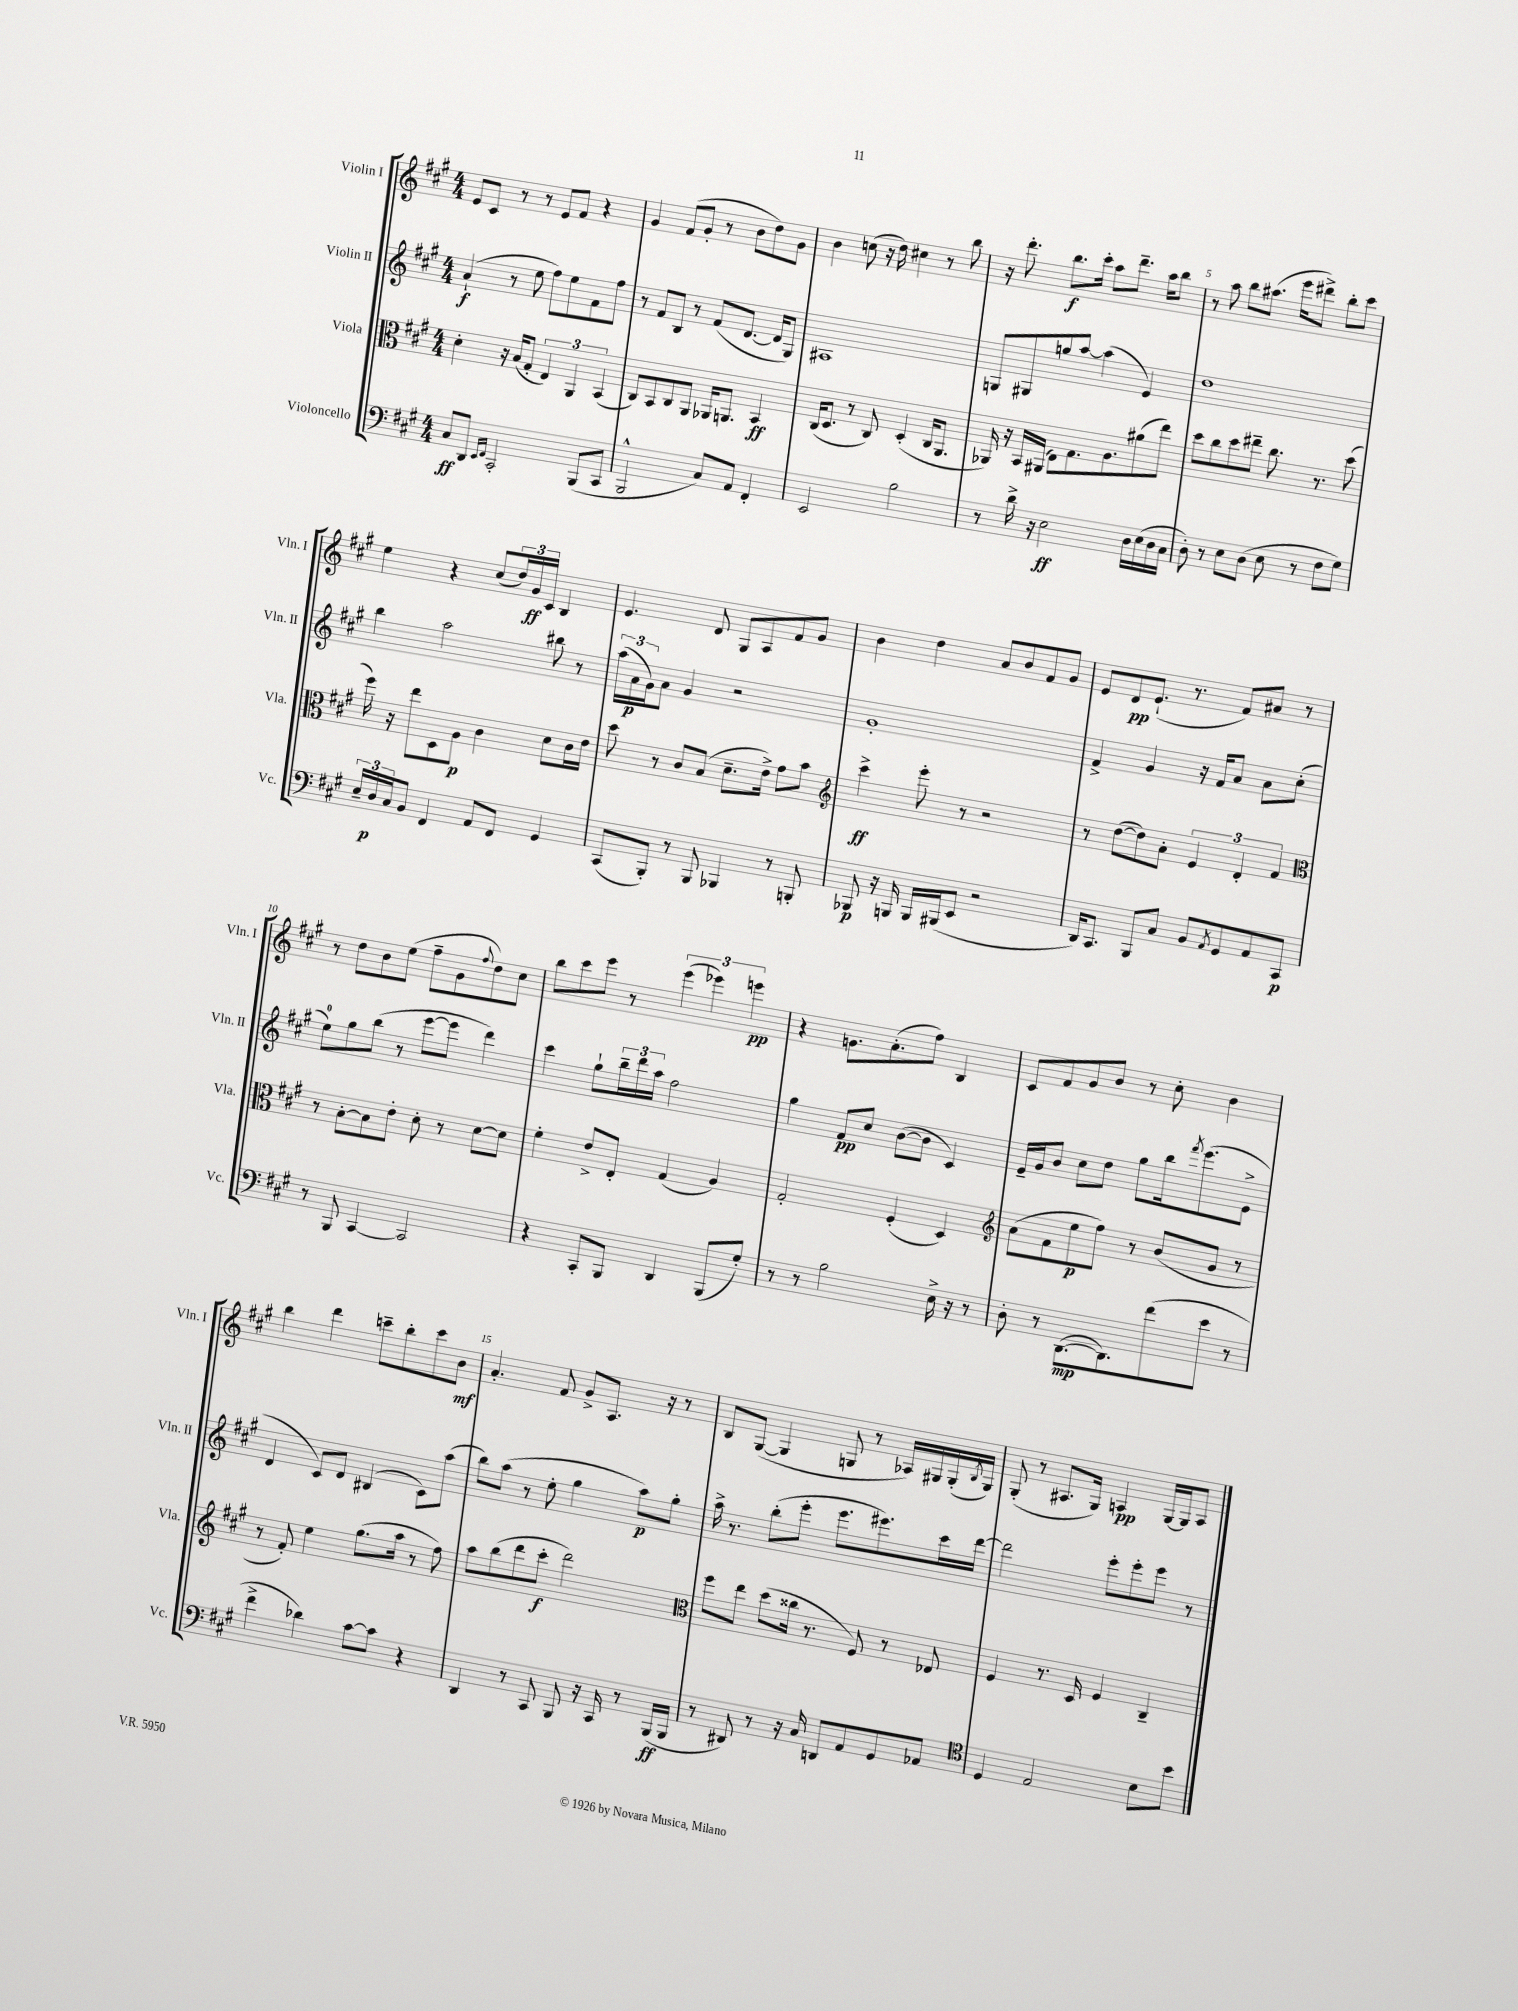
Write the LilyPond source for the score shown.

<<
\new StaffGroup <<
\new Staff = "s0" \with { instrumentName = "Violin I" shortInstrumentName = "Vln. I" } {
    \clef treble \key a \major \numericTimeSignature \time 4/4
    e'8 cis'8 r8 r8 e'8 fis'8 r4 |
    gis'4 fis'8( gis'8-. r8 b'8 d''8) gis'8 |
    b'4 c''8( r16 d''16) cis''4 r8 b''8 |
    r16 d'''8.-. b''8.\f cis'''16-. a''8 d'''8.-- a''16 b''8 |
    r8 a''8 b''8 ais''8.( e'''16 dis'''8->) b''8-. cis'''8 |
    e''4 r4 cis''8( \tuplet 3/2 { d''16) gis'16\ff cis'16 } b4 |
    e'4. d'8 gis8 a8 fis'8 gis'8 |
    b'4 d''4 a'8 b'8 fis'8 gis'8 |
    e'8 d'8\pp e'8.-!( r8. fis'8) ais'8 r8 |
    r8 d''8 b'8 e''8( fis''8-- gis'8 \appoggiatura { fis''8 } d''8) cis''8 |
    b''8 cis'''8 e'''8 r8 \tuplet 3/2 { e'''4( ees'''4) e'''4\pp } |
    r4 g'8. a'8.-.( fis''8) b4 |
    cis'8 fis'8 gis'8 b'8 r8 cis''8-. b'4 |
    b''4 d'''4 c'''8-- b''8-. c'''8 b'8\mf |
    a'4.-. fis'8 gis'8-> a8. r16 r8 |
    b8 gis8~( gis4 g8 r8 aes16) gis16 gis16-.( \acciaccatura { b8 } gis16) |
    gis8-.( r8 ais8. gis16) a4\pp gis16~ gis16 a8 \bar "|." |
}
\new Staff = "s1" \with { instrumentName = "Violin II" shortInstrumentName = "Vln. II" } {
    \clef treble \key a \major \numericTimeSignature \time 4/4
    a'4-!\f( r8 e''8 fis''8) e''8 fis'8 fis''8 |
    r8 fis'8 b8 r8 fis'8( d'8.~ d'16 gis8) |
    ais1 |
    g8 gis8 g''8 a''8~ a''4( e'4) |
    d''1 |
    b''4 a''2 bis''8 r8 |
    \tuplet 3/2 { a''16( a'16\p gis'16) } a'8 gis'4 r2 |
    gis'1-. |
    fis'4-> gis'4 r16 fis'16 a'8 a'8 cis''8-.( |
    e''8-0) gis''8 b''8( r8 e'''8~ e'''8 d'''4) |
    cis'''4 gis''8-! \tuplet 3/2 { b''16-- d'''16 a''16 } fis''2 |
    gis''4 fis'8\pp cis''8 b'8~( b'8 cis'4) |
    e'16-- gis'16 b'8 cis''8 d''8 gis''8 b''16 \acciaccatura { fis'''8 } e'''8.( e'8-> |
    d'4 cis'8) d'8 bis4( cis'8) a''8( |
    b''8) a''8( r8 e''8-. gis''4 a''8\p) gis''8-. |
    a''16-> r8. b''8-.( e'''8-. e'''8. eis'''8.) cis'''16 d'''16~ |
    d'''2 e'''8-. e'''8-. e'''8 r8 \bar "|." |
}
\new Staff = "s2" \with { instrumentName = "Viola" shortInstrumentName = "Vla." } {
    \clef alto \key a \major \numericTimeSignature \time 4/4
    d'4-. r16 b16( gis8-. \tuplet 3/2 { e4) a,4 b,4( } |
    cis8) b,8 cis8 a,8 aes,16 a,8. b,4\ff |
    cis16( d8. r8 cis8) d4-.( cis16 a,8. |
    aes,16) r16 b,16 ais,16( e8) gis8. a8. ais'8( e''8) |
    d''8 cis''8 d''8 eis''8-- cis''8. r8. d''8( |
    fis''16) r16 e''8 d8 a8\p cis'4 d'8 cis'16 e'16 |
    d''8 r8 cis'8 b8( d'8.-- e'16->) gis'8 b'8 |
    \clef treble cis'''4->\ff e'''8-. r8 r2 |
    r8 d''8~( d''8) a'8-. \tuplet 3/2 { e'4 d'4-. fis'4 } |
    \clef alto r8 b8~-. b8 e'8-. d'8-. r8 d'8~ d'8 |
    fis'4-. e'8-> e8-. gis4( a4) |
    gis2-. fis4-.( d4) |
    \clef treble a'8( fis'8 e''8\p fis''8) r8 b'8( gis'8 r8 |
    r8 fis'8-.) e''4 gis''8.( a''16 r8 fis''8) |
    a''8 b''8( d'''8 cis'''8-.\f d'''2) |
    \clef alto fis''8 e''8 d''8( cisis''16 r8. fis8) r8 ees8 |
    fis4 r8. d16 fis4 cis4-- \bar "|." |
}
\new Staff = "s3" \with { instrumentName = "Violoncello" shortInstrumentName = "Vc." } {
    \clef bass \key a \major \numericTimeSignature \time 4/4
    cis8\ff d,8 \grace { e,16 fis,16 } cis,2-. b,,8( cis,8 |
    b,,2-^ cis8) a,8 fis,4-. |
    e,2 b2 |
    r8 d'16-> r16 e2\ff d16 e16( d16 cis16 |
    d8-.) r8 e8 d8( e8 r8 fis8 gis8) |
    \tuplet 3/2 { e16-- d16\p cis16 } b,8 fis,4 a,8 fis,8 gis,4 |
    cis,8( b,,8-.) r8 b,,8 bes,,4 r8 b,,8-. |
    bes,,8\p r16 b,,16 b,,16 bis,,16( e,8 r2 |
    d,16) cis,8. b,,8 cis8 b,8 \acciaccatura { a,8 } gis,8 a,8 cis,8\p |
    r8 b,,8 cis,4~ cis,2 |
    r4 cis,8-. b,,8 d,4 b,,8( gis8-.) |
    r8 r8 b2 e16-> r16 r8 |
    d8-. r8 d,8.~\mp( d,8.) fis'8( e'8 r8 |
    fis'4-> des'4) cis'8~ cis'8 r4 |
    d,4 r8 cis,8 b,,8 r16 cis,16 r8 b,,16\ff( b,,16 |
    r8 dis,8) r8 r16 cis16 d,8 a,8 gis,8 aes,8 |
    \clef tenor d4 e2 b8 b'8 \bar "|." |
}
>>
>>
\layout { \context { \Score \override BarNumber.break-visibility = ##(#f #t #t) barNumberVisibility = #(every-nth-bar-number-visible 5) } }
